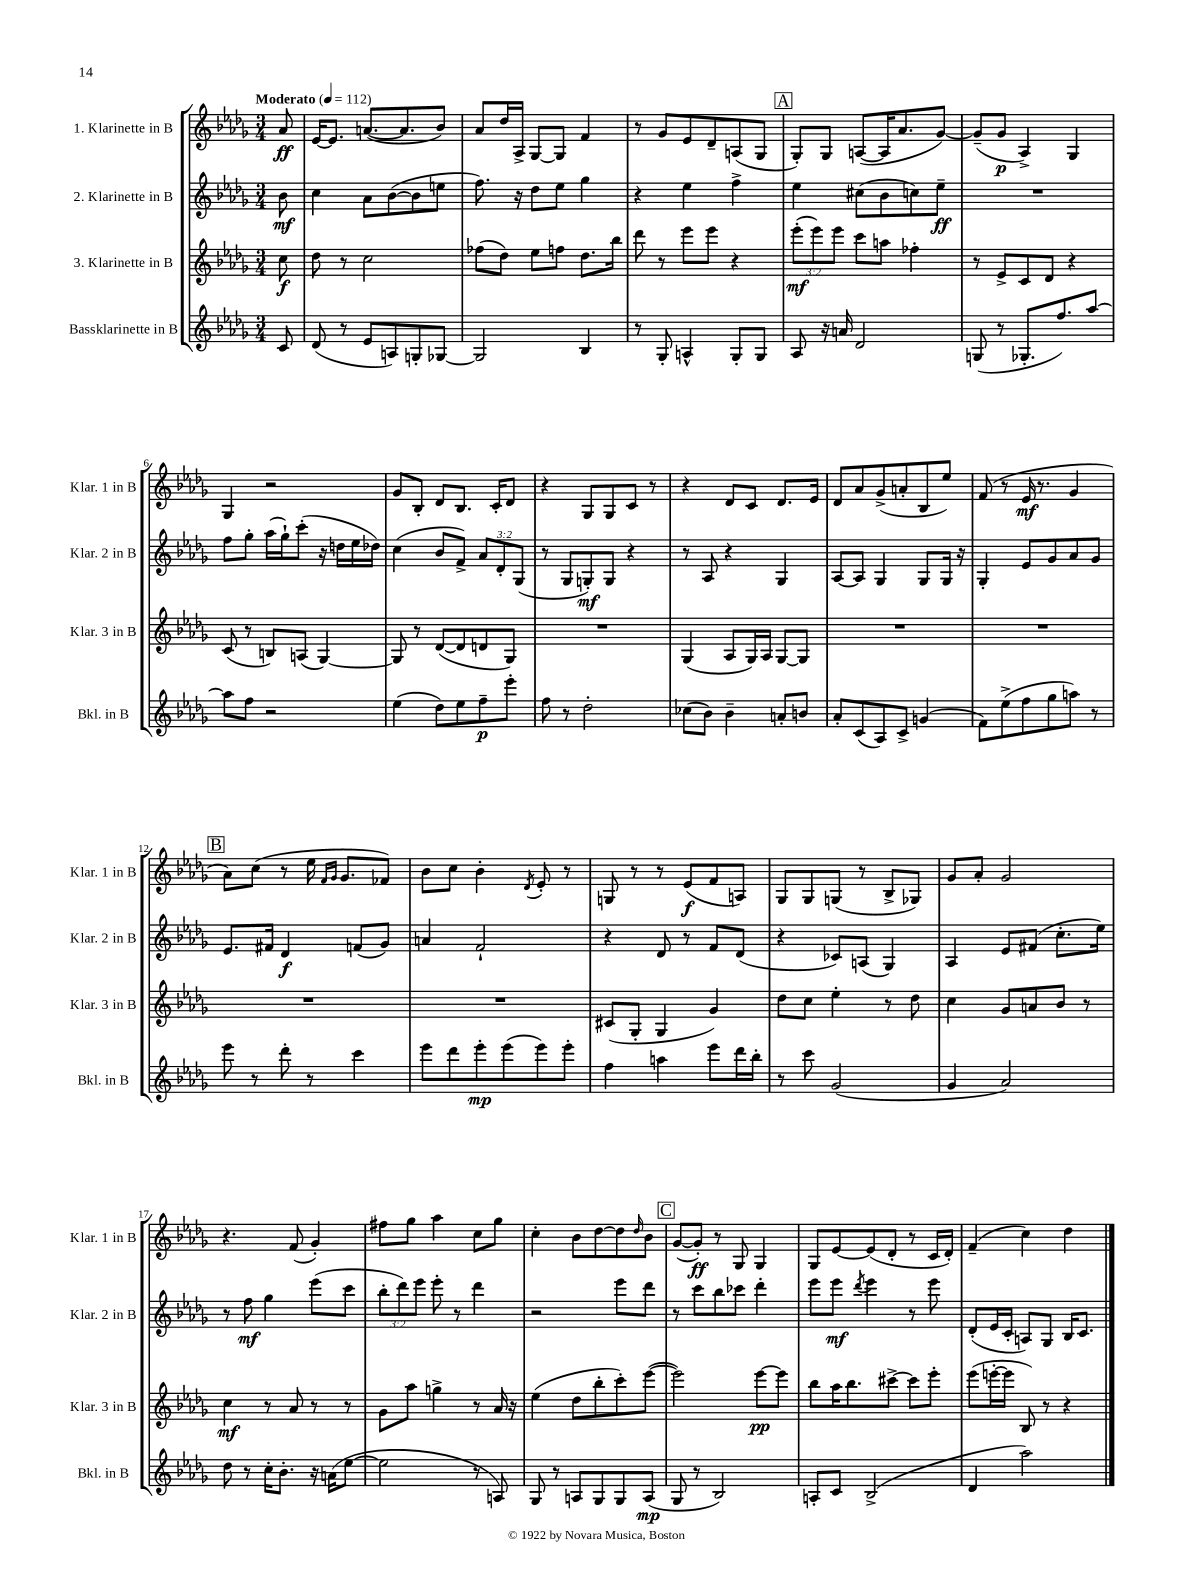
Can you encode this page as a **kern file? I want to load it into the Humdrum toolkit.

**kern	**dynam	**kern	**dynam	**kern	**dynam	**kern	**dynam
*part4	*part4	*part3	*part3	*part2	*part2	*part1	*part1
*staff4	*staff4	*staff3	*staff3	*staff2	*staff2	*staff1	*staff1
*I"Bassklarinette in B	*	*I"3. Klarinette in B	*	*I"2. Klarinette in B	*	*I"1. Klarinette in B	*
*I'Bkl. in B	*	*I'Klar. 3 in B	*	*I'Klar. 2 in B	*	*I'Klar. 1 in B	*
*clefG2	*	*clefG2	*	*clefG2	*	*clefG2	*
*k[b-e-a-d-g-]	*	*k[b-e-a-d-g-]	*	*k[b-e-a-d-g-]	*	*k[b-e-a-d-g-]	*
*M3/4	*	*M3/4	*	*M3/4	*	*M3/4	*
*MM112	*	*MM112	*	*MM112	*	*MM112	*
=	=	=	=	=	=	=	=
!	!	!	!	!	!	!LO:TX:a:B:t=Moderato	!
8c/	.	8cc\	f	8b-\	mf	8a-/	ff
=1	=1	=1	=1	=1	=1	=1	=1
(8d-/	.	8dd-\	.	4cc\	.	[16e-/KL	.
.	.	.	.	.	.	8.e-/J]	.
8r	.	8r	.	.	.	.	.
8e-/L	.	2cc\	.	8a-\L	.	([8.an/L	.
8An/)	.	.	.	([8b-\	.	.	.
.	.	.	.	.	.	8.a/]	.
8Gn'/	.	.	.	8b-\]	.	.	.
[8G-X/J	.	.	.	8een\J	.	8b-/J)	.
=2	=2	=2	=2	=2	=2	=2	=2
2G-/]	.	(8ff-X\L	.	8.ff\)	.	8a-/L	.
.	.	8dd-\J)	.	.	.	16dd-/L	.
.	.	.	.	16r	.	16A-^/JJ	.
.	.	8ee-\L	.	8dd-\L	.	[8G-/L	.
.	.	8ffn\J	.	8ee-\J	.	8G-/J]	.
4B-/	.	8.dd-\L	.	4gg-\	.	4f/	.
.	.	16bb-\Jk	.	.	.	.	.
=3	=3	=3	=3	=3	=3	=3	=3
8r	.	8ddd-\	.	4r	.	8r	.
8G-'/	.	8r	.	.	.	8g-/L	.
4An^^/	.	8eee-\L	.	4ee-\	.	8e-/	.
.	.	8eee-\J	.	.	.	8d-~/	.
8G-'/L	.	4r	.	4ff^\	.	(8An/	.
8G-/J	.	.	.	.	.	8G-/J	.
!!LO:REH:place=s1:t=A
=4	=4	=4	=4	=4	=4	=4	=4
8A-/	.	(12eee-'\L	mf	4ee-\	.	8G-'/L)	.
.	.	12eee-\)	.	.	.	.	.
16r	.	.	.	.	.	8G-/J	.
.	.	12eee-\J	.	.	.	.	.
16an/	.	.	.	.	.	.	.
2d-/	.	8ccc\L	.	(8cc#X\L	.	([8An/L	.
.	.	8aan\J	.	8b-\	.	16A/K]	.
.	.	.	.	.	.	8.a-/	.
.	.	4ff-X'\	.	8ccn\)	.	.	.
.	.	.	.	8ee-~\J	ff	[8g-/J)	.
=5	=5	=5	=5	=5	=5	=5	=5
(8Gn/	.	8r	.	2.r	.	(8g-~/L]	.
8r	.	8e-^/L	.	.	.	8g-/J	p
8.G-X'/L	.	8c/	.	.	.	4A-^/)	.
.	.	8d-/J	.	.	.	.	.
8.ff/)	.	.	.	.	.	.	.
.	.	4r	.	.	.	4G-/	.
[8aa-/J	.	.	.	.	.	.	.
!!LO:LB:g=z
=6	=6	=6	=6	=6	=6	=6	=6
8aa-\L]	.	(8c/	.	8ff\L	.	4G-/	.
8ff\J	.	8r	.	8gg-'\J	.	.	.
2r	.	8Bn/L)	.	(16aa-\LL	.	2r	.
.	.	.	.	16gg-`\J)	.	.	.
.	.	(8An/J	.	(8ccc'\J	.	.	.
.	.	[4G-/)	.	16r	.	.	.
.	.	.	.	16ddn\LL	.	.	.
.	.	.	.	16ee-\	.	.	.
.	.	.	.	16dd-X\JJ)	.	.	.
=7	=7	=7	=7	=7	=7	=7	=7
(4ee-\	.	8G-/]	.	(4cc\	.	8g-/L	.
.	.	8r	.	.	.	8B-'/J	.
8dd-\L)	.	([8d-/L	.	8b-/L	.	8d-/L	.
8ee-\	.	8d-/]	.	8f^/J)	.	8.B-/J	.
8ff~\	p	8dn/	.	12a-/L	.	.	.
.	.	.	.	.	.	16c'/KL	.
.	.	.	.	12d-'/	.	.	.
8eee-'\J	.	8G-/J)	.	.	.	8d-/J	.
.	.	.	.	(12G-/J	.	.	.
=8	=8	=8	=8	=8	=8	=8	=8
8ff\	.	2.r	.	8r	.	4r	.
8r	.	.	.	8G-/L	.	.	.
2dd-'\	.	.	.	8Gn'/)	mf	8G-/L	.
.	.	.	.	8G/J	.	8G-/	.
.	.	.	.	4r	.	8c/J	.
.	.	.	.	.	.	8r	.
=9	=9	=9	=9	=9	=9	=9	=9
(8cc-X\L	.	(4G-/	.	8r	.	4r	.
8b-\J)	.	.	.	8A-/	.	.	.
4b-~\	.	8A-/L	.	4r	.	8d-/L	.
.	.	16G-/L)	.	.	.	8c/J	.
.	.	16A-/JJ	.	.	.	.	.
8an'/L	.	[8G-/L	.	4G-/	.	8.d-/L	.
8bn/J	.	8G-/J]	.	.	.	.	.
.	.	.	.	.	.	16e-/Jk	.
=10	=10	=10	=10	=10	=10	=10	=10
8a-'/L	.	2.r	.	[8A-/L	.	8d-/L	.
(8c/	.	.	.	8A-/J]	.	8a-/	.
8A-/)	.	.	.	4G-/	.	(8g-^/	.
8c^/J	.	.	.	.	.	8an'/	.
(4gn/	.	.	.	8G-/L	.	8B-/	.
.	.	.	.	16G-/Jk	.	8ee-/J)	.
.	.	.	.	16r	.	.	.
=11	=11	=11	=11	=11	=11	=11	=11
8f\L)	.	2.r	.	4G-'/	.	(8f/	.
(8ee-^\	.	.	.	.	.	8r	.
8ff\	.	.	.	8e-/L	.	16e-/	mf
.	.	.	.	.	.	8.r	.
8gg-\	.	.	.	8g-/	.	.	.
8aan\J)	.	.	.	8a-/	.	4g-/	.
8r	.	.	.	8g-/J	.	.	.
!!LO:LB:g=z
!!LO:REH:place=s1:t=B
=12	=12	=12	=12	=12	=12	=12	=12
8eee-\	.	2.r	.	8.e-/L	.	8a-\L)	.
8r	.	.	.	.	.	(8cc\J	.
.	.	.	.	16f#X/Jk	.	.	.
8ddd-'\	.	.	.	4d-/	f	8r	.
8r	.	.	.	.	.	16ee-\	.
.	.	.	.	.	.	16qqf/LL	.
.	.	.	.	.	.	16qqg-/JJ	.
.	.	.	.	.	.	8.g-/L	.
4ccc\	.	.	.	(8fn/L	.	.	.
.	.	.	.	8g-/J)	.	8f-X/J)	.
=13	=13	=13	=13	=13	=13	=13	=13
8eee-\L	.	2.r	.	4an/	.	8b-\L	.
8ddd-\	.	.	.	.	.	8cc\J	.
8eee-'\	mp	.	.	2f`/	.	4b-'\	.
(8eee-\	.	.	.	.	.	.	.
.	.	.	.	.	.	8qd-/	.
8eee-\)	.	.	.	.	.	8e-'/	.
8eee-'\J	.	.	.	.	.	8r	.
=14	=14	=14	=14	=14	=14	=14	=14
4ff\	.	(8c#X/L	.	4r	.	8Gn/	.
.	.	8G-'/J	.	.	.	8r	.
4aan\	.	4G-/	.	8d-/	.	8r	.
.	.	.	.	8r	.	(8e-/L	f
8eee-\L	.	4g-/)	.	8f/L	.	8f/	.
16ddd-\L	.	.	.	(8d-/J	.	8An/J)	.
16bb-'\JJ	.	.	.	.	.	.	.
=15	=15	=15	=15	=15	=15	=15	=15
8r	.	8dd-\L	.	4r	.	8G-/L	.
8ccc\	.	8cc\J	.	.	.	8G-/	.
(2g-/	.	4ee-'\	.	8c-X/L)	.	(8Gn/J	.
.	.	.	.	(8An/J	.	8r	.
.	.	8r	.	4G-/)	.	8B-^/L	.
.	.	8dd-\	.	.	.	8G-X/J)	.
=16	=16	=16	=16	=16	=16	=16	=16
4g-/	.	4cc\	.	4A-/	.	8g-/L	.
.	.	.	.	.	.	8a-'/J	.
2a-/)	.	8g-/L	.	8e-/L	.	2g-/	.
.	.	8an/	.	(8f#X/J	.	.	.
.	.	8b-/J	.	8.cc'\L	.	.	.
.	.	8r	.	.	.	.	.
.	.	.	.	16ee-\Jk)	.	.	.
!!LO:LB:g=z
=17	=17	=17	=17	=17	=17	=17	=17
8dd-\	.	4cc\	mf	8r	.	4.r	.
8r	.	.	.	8ff\	mf	.	.
16cc'\KL	.	8r	.	4gg-\	.	.	.
8.b-'\J	.	.	.	.	.	.	.
.	.	8a-/	.	.	.	(8f/	.
16r	.	8r	.	(8eee-\L	.	4g-'/)	.
(16an\KL	.	.	.	.	.	.	.
[8ee-\J	.	8r	.	8ccc\J	.	.	.
=18	=18	=18	=18	=18	=18	=18	=18
2ee-\]	.	8g-\L	.	12bb-'\L	.	8ff#X\L	.
.	.	.	.	12ddd-\)	.	.	.
.	.	8aa-\J	.	.	.	8gg-\J	.
.	.	.	.	12eee-\J	.	.	.
.	.	4ggn^\	.	8eee-'\	.	4aa-\	.
.	.	.	.	8r	.	.	.
8r	.	8r	.	4ddd-\	.	8cc\L	.
8An/)	.	16a-/	.	.	.	8gg-\J	.
.	.	16r	.	.	.	.	.
=19	=19	=19	=19	=19	=19	=19	=19
8G-/	.	(4ee-\	.	2r	.	4cc'\	.
8r	.	.	.	.	.	.	.
8An/L	.	8dd-\L	.	.	.	8b-\L	.
8G-/	.	8bb-'\	.	.	.	[8dd-\	.
8G-/	.	8ccc'\)	.	8eee-\L	.	8dd-\]	.
.	.	.	.	.	.	16qqdd-/	.
(8A/J	mp	([8eee-\J	.	8ddd-\J	.	8b-\J	.
!!LO:REH:place=s1:t=C
=20	=20	=20	=20	=20	=20	=20	=20
8G-/	.	2eee-\])	.	8r	.	([8g-/L	.
8r	.	.	.	8ccc\L	.	8g-'/J])	ff
2B-/)	.	.	.	8bb-\	.	8r	.
.	.	.	.	8ccc-X\J	.	8G-/	.
.	.	[8eee-\L	pp	4ddd-'\	.	4G-/	.
.	.	8eee-\J]	.	.	.	.	.
=21	=21	=21	=21	=21	=21	=21	=21
8An'/L	.	8bb-\L	.	8eee-\L	.	8G-/L	.
8c/J	.	16aa-\K	.	8eee-\J	mf	[8e-/	.
.	.	8.bb-\	.	.	.	.	.
.	.	.	.	8qddd-/	.	.	.
(2B-^/	.	.	.	4eee-\	.	(8e-/]	.
.	.	[8ccc#X^\J	.	.	.	8d-'/J	.
.	.	8ccc#\L]	.	8r	.	8r	.
.	.	8eee-'\J	.	8eee-\	.	16c/LL	.
.	.	.	.	.	.	16d-'/JJ)	.
=22	=22	=22	=22	=22	=22	=22	=22
4d-/	.	(8eee-\L	.	(8d-'/L	.	(4f~/	.
.	.	[16eeen'\L	.	16e-/L	.	.	.
.	.	16eee\JJ]	.	16c'/JJ	.	.	.
2aa-\)	.	8B-/)	.	8An/L)	.	4cc\)	.
.	.	8r	.	8G-/J	.	.	.
.	.	4r	.	16B-/KL	.	4dd-\	.
.	.	.	.	8.c/J	.	.	.
==	==	==	==	==	==	==	==
*-	*-	*-	*-	*-	*-	*-	*-
